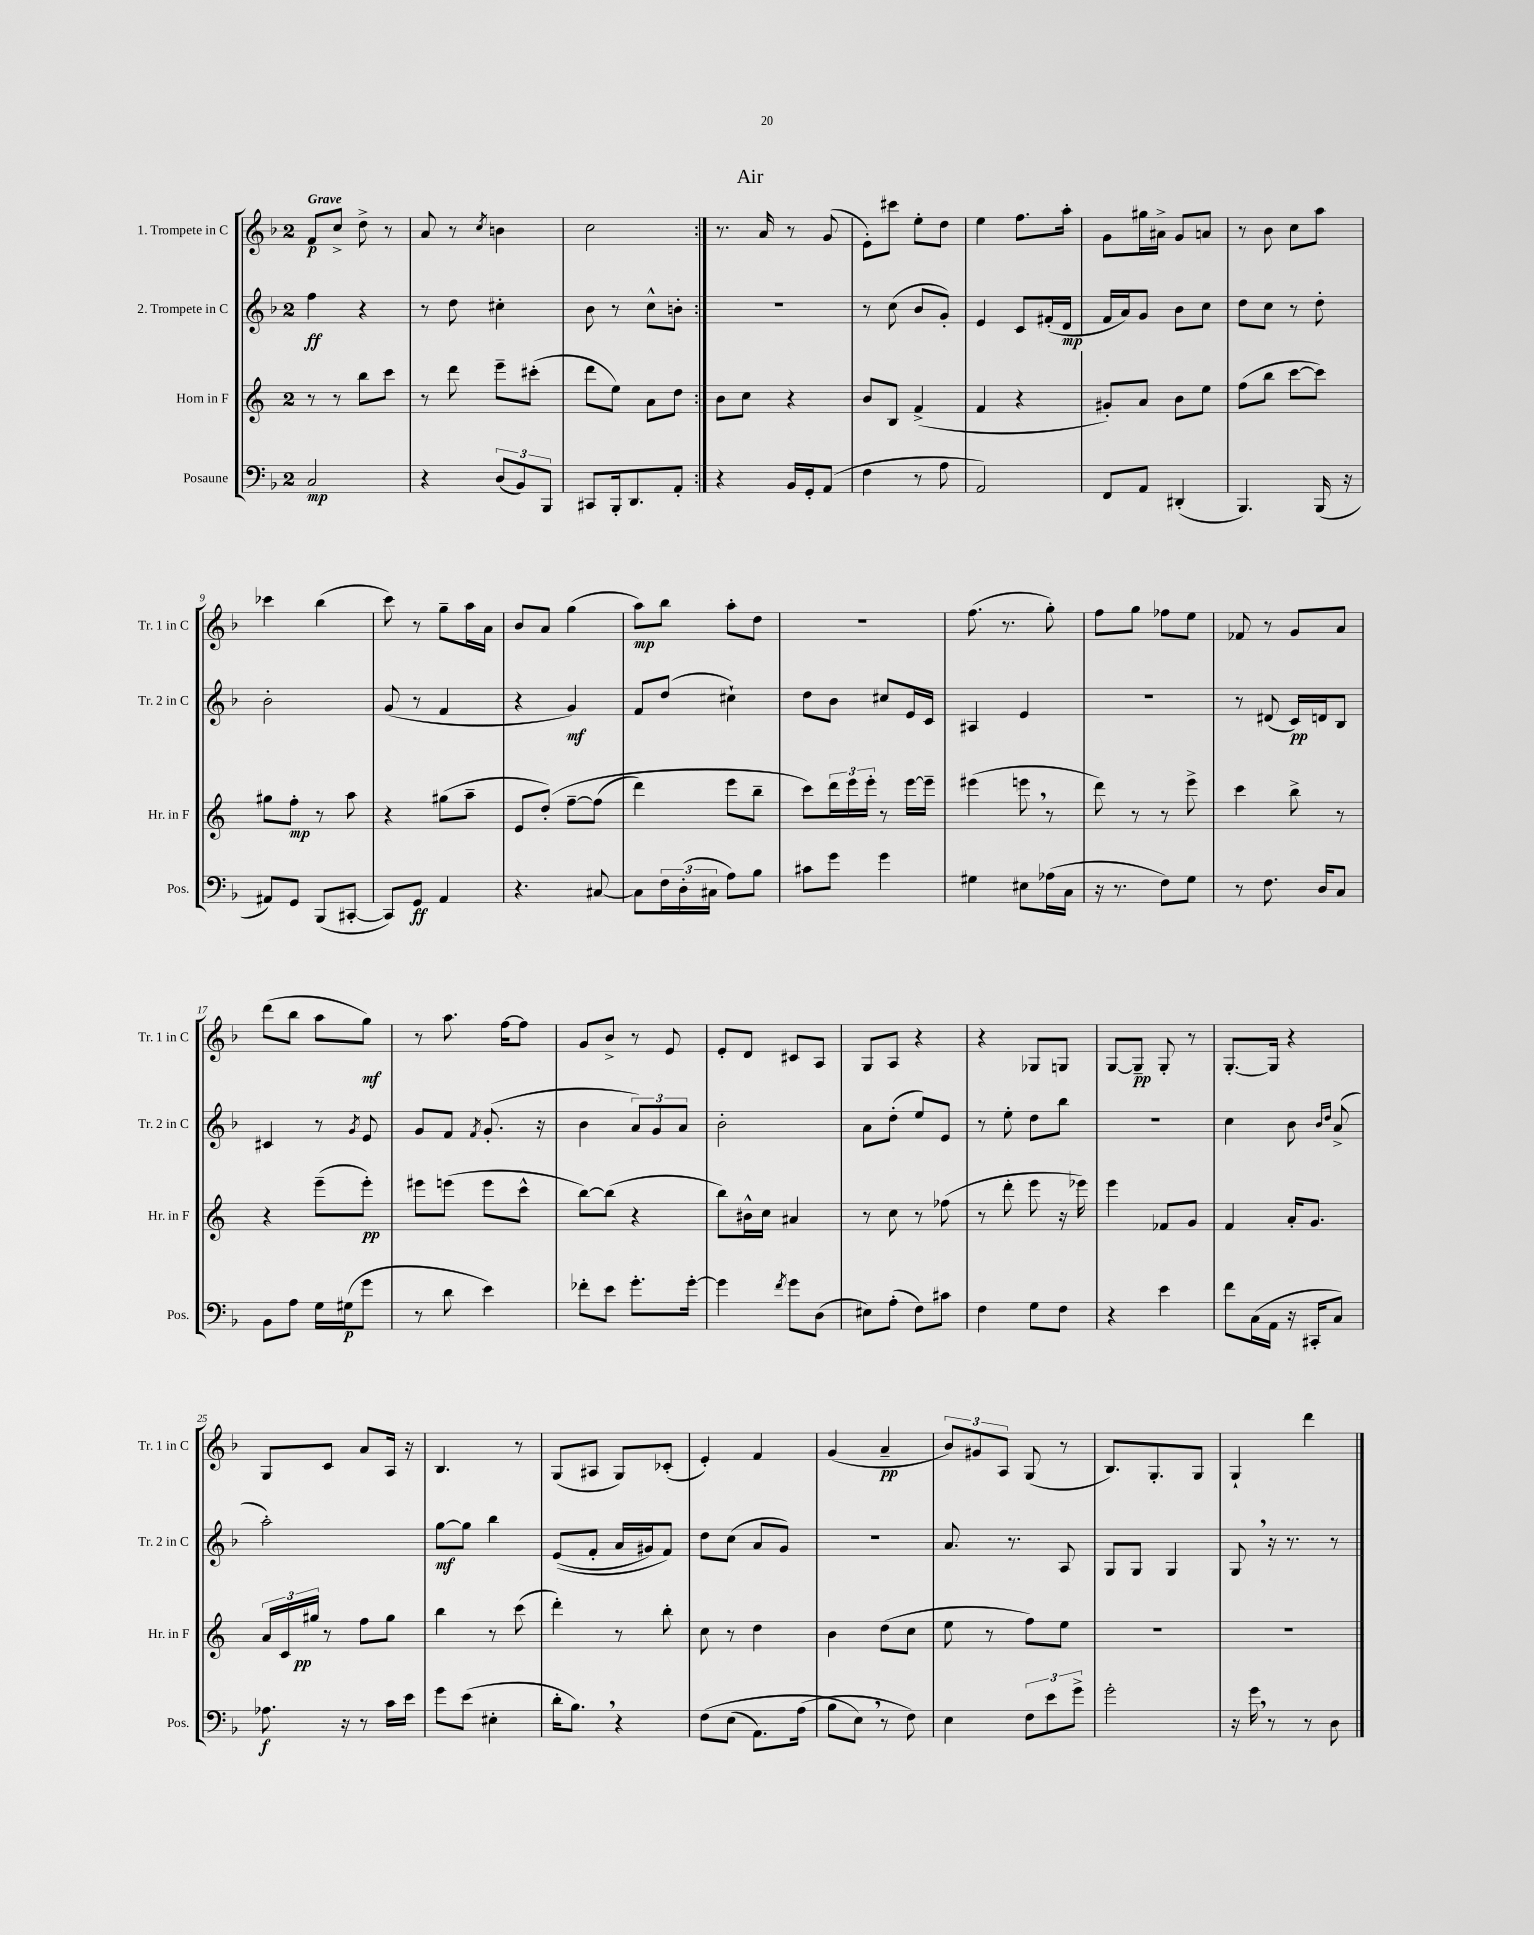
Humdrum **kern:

**kern	**kern	**kern	**kern
*staff4	*staff3	*staff2	*staff1
*clefF4	*clefG2	*clefG2	*clefG2
*k[b-]	*k[]	*k[b-]	*k[b-]
*M2/4	*M2/4	*M2/4	*M2/4
2C	8r	4ff	8f
.	8r	.	8cc^
.	8bb	4r	8dd^
.	8ccc	.	8r
=	=	=	=
4r	8r	8r	8a
.	8ddd	8dd	8r
.	.	.	8qcc
(12D	8eee~	4cc#'	4b
12BB-)	.	.	.
.	(8ccc#'	.	.
12BBB-	.	.	.
=	=	=	=
8CC#	8ddd	8b-	2cc
16BBB-'	8ee)	8r	.
8.DD	.	.	.
.	8a	8cc^^	.
8AA'	8dd	8b'	.
=:|!	=:|!	=:|!	=:|!
4r	8b	2r	8.r
.	8cc	.	.
.	.	.	16a
16BB-	4r	.	8r
16GG'	.	.	.
(8AA	.	.	(8g
=	=	=	=
4F	8b	8r	8e')
.	8B	(8cc	8ccc#
8r	(4f^	8b-	8ee'
8A	.	8g')	8dd
=	=	=	=
2AA)	4f	4e	4ee
.	4r	8c	8.ff
.	.	(16f#'	.
.	.	16d	16aa'
=	=	=	=
8FF	8g#')	16f	8g
.	.	16a)	.
8AA	8a	8g	16gg#
.	.	.	16a#^
(4DD#'	8b	8b-	8g
.	8ee	8cc	8a
=	=	=	=
4.BBB-)	(8ff	8dd	8r
.	8bb	8cc	8b-
.	[8ccc	8r	8cc
(16BBB-	8ccc])	8dd'	8aa
16r	.	.	.
=	=	=	=
8AA#)	8gg#	2b-'	4ccc-
8GG	8ff'	.	.
(8BBB-	8r	.	(4bb-
[8CC#'	8aa	.	.
=	=	=	=
8CC#])	4r	(8g	8ccc)
8GG	.	8r	8r
4AA	(8gg#	4f	8gg~
.	8aa~	.	16aa
.	.	.	16a
=	=	=	=
4.r	8e	4r	8b-
.	&(8dd')	.	8a
.	[8ff~	4g)	(4gg
[8C#	(8ff]	.	.
=	=	=	=
8C#]	4ddd)	8f	8aa)
24F	.	(8dd	8bb-
(24D'	.	.	.
24C#	.	.	.
8A)	8eee	4cc#`)	8aa'
8B-	8bb~	.	8dd
=	=	=	=
8c#	8ccc&)	8dd	2r
8g	24ddd	8b-	.
.	24eee	.	.
.	24eee'	.	.
4g	8r	8cc#	.
.	[16eee	16e	.
.	16eee~]	16c	.
=	=	=	=
4G#	(4eee#	4A#	(8.ff
.	.	.	8.r
8E#	8eee	4e	.
(16A-	8r	.	8gg')
16C	.	.	.
=	=	=	=
16r	8ddd)	2r	8ff
8.r	.	.	.
.	8r	.	8gg
8F)	8r	.	8ff-
8G	8eee^	.	8ee
=	=	=	=
8r	4ccc	8r	8f-
8.F	.	(8d#	8r
.	8bb^	16c)	8g
16D	.	16d	.
8C	8r	8B-	8a
=	=	=	=
8BB-	4r	4c#	(8ddd
8A	.	.	8bb-
16G	(8eee~	8r	8aa
(16G#	.	.	.
.	.	8qg	.
8g	8eee')	8e	8gg)
=	=	=	=
8r	8eee#	8g	8r
8d	(8eee	8f	8.aa
.	.	8qf	.
4e)	8eee	(8.g'	.
.	.	.	[16ff
.	8ccc^^	.	8ff]
.	.	16r	.
=	=	=	=
8f-'	[8bb)	4b-	8g
8e	(8bb]	.	8b-^
8.g'	4r	12a)	8r
.	.	12g	.
.	.	.	8e
.	.	12a	.
[16g'	.	.	.
=	=	=	=
4g]	8bb)	2b-'	8e'
.	16b#^^	.	8d
.	16cc	.	.
8qf	.	.	.
8g	4a#	.	8c#
(8D	.	.	8A
=	=	=	=
8E#)	8r	8a	8G
(8A'	8cc	(8dd'	8A
8F)	8r	8ee)	4r
8c#	(8ff-	8e	.
=	=	=	=
4F	8r	8r	4r
.	8ddd'	8ee'	.
8G	8eee	8dd	8G-
8F	16r	8bb-	8G
.	16eee-)	.	.
=	=	=	=
4r	4eee	2r	[8G
.	.	.	8G~]
4e	8f-	.	8G'
.	8g	.	8r
=	=	=	=
8f	4f	4cc	[8.G'
(16C	.	.	.
16AA	.	.	16G]
16r	16a'	8b-	4r
16CC#'	8.g	.	.
.	.	16qqb-	.
.	.	16qqdd	.
8C)	.	(8a^	.
=	=	=	=
8.A-	24a	2aa')	8G
.	24c	.	.
.	24gg#	.	.
.	8r	.	8c
16r	.	.	.
8r	8ff	.	8a
16c	8gg#	.	16A
16e	.	.	16r
=	=	=	=
8g	4bb	[8gg	4.B-
(8e	.	8gg]	.
4E#'	8r	4bb-	.
.	(8ccc	.	8r
=	=	=	=
16d'	4ddd')	&((8e	(8G
8.B-)	.	.	.
.	.	8f'	8A#
4r	8r	16a	8G)
.	.	16g#)	.
.	8bb'	8f&)	(8c-'
=	=	=	=
&(8F	8cc	8dd	4e')
(8E	8r	(8cc	.
8.AA)	4dd	8a	4f
.	.	8g)	.
(16A	.	.	.
=	=	=	=
8B-	4b	2r	(4g
8E&)	.	.	.
8r	(8dd	.	4a~
8F)	8cc	.	.
=	=	=	=
4E	8ee	8.a	12b-)
.	.	.	12g#
.	8r	.	.
.	.	.	12A
.	.	8.r	.
12F	8ff)	.	(8G
12e	.	.	.
.	8ee	8A	8r
12g^	.	.	.
=	=	=	=
2g'	2r	8G	8.B-)
.	.	8G	.
.	.	.	8.G'
.	.	4G	.
.	.	.	8G
=	=	=	=
16r	2r	8G	4G`
16g	.	.	.
8r	.	16r	.
.	.	8.r	.
8r	.	.	4ddd
8D	.	8r	.
==	==	==	==
*-	*-	*-	*-
